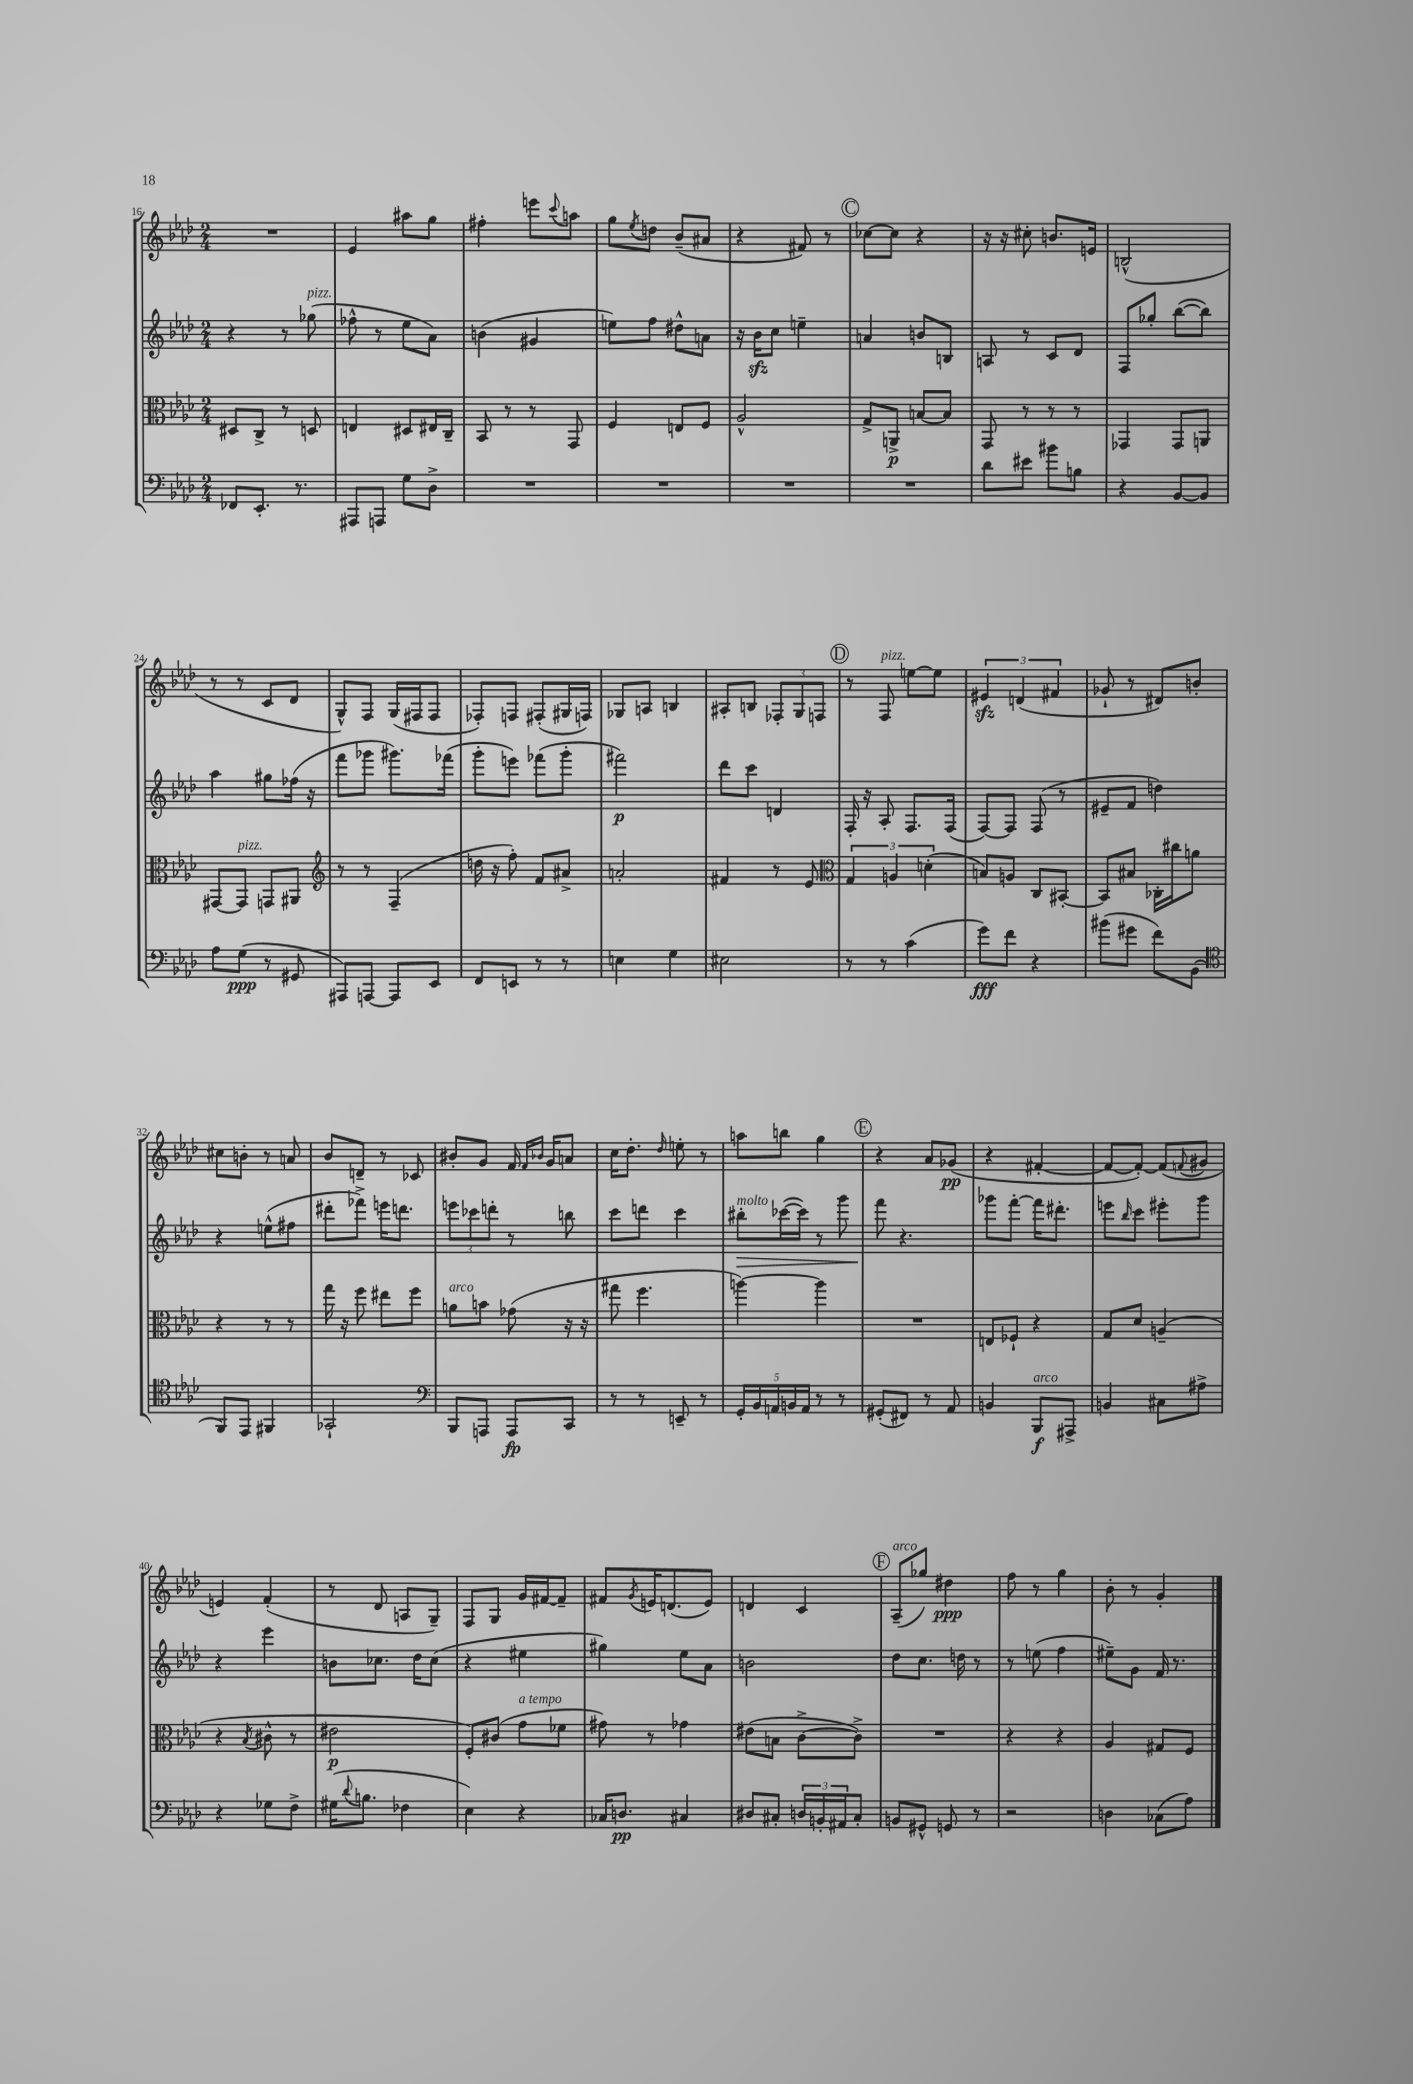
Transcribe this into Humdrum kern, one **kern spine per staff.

**kern	**kern	**kern	**kern
*staff4	*staff3	*staff2	*staff1
*clefF4	*clefC3	*clefG2	*clefG2
*k[b-e-a-d-]	*k[b-e-a-d-]	*k[b-e-a-d-]	*k[b-e-a-d-]
*M2/4	*M2/4	*M2/4	*M2/4
8FF-	8D#	4r	2r
8.EE-'	8C^	.	.
.	8r	8r	.
8.r	.	.	.
.	8D	(8gg-	.
=	=	=	=
8AAA#	4E	8ff-^^	4e-
8AAA	.	8r	.
8G	8D#	8ee-	8aa#
8D-^	16E#	8a-)	8gg
.	16C~	.	.
=	=	=	=
2r	8BB-	(4b	4ff#'
.	8r	.	.
.	8r	4g#	8eee
.	.	.	8qqccc
.	8GG	.	8aa
=	=	=	=
2r	4F	8ee)	8gg
.	.	.	8qee-
.	.	8ff	8dd
.	8E	8dd#^^	(8b-~
.	8F	8a	8a#
=	=	=	=
2r	2A-^^	16r	4r
.	.	16b-	.
.	.	8cc	.
.	.	4ee~	8f#)
.	.	.	8r
=	=	=	=
2r	8G^	4a	[8cc-
.	8AA^	.	8cc-]
.	[8B	8b	4r
.	8B]	8B	.
=	=	=	=
8d-	8GG	8A	16r
.	.	.	16r
8e#	8r	8r	8cc#'
8b#	8r	8c	8.b
8B	8r	8d-	.
.	.	.	16e
=	=	=	=
4r	4GG-	8F	(2B^^
.	.	8gg-'	.
[8BB-	8GG-	([8bb-	.
8BB-]	8AA	8bb-])	.
=	=	=	=
8A-	[8GG#	4aa-	8r
(8G	8GG#]	.	8r
8r	8GG	8gg#	8c
8GG#	8AA#	(16ff-	8d-
.	.	16r	.
=	=	=	=
*	*clefG2	*	*
8AAA#)	8r	8fff	8G^^)
[8AAA	8r	8ggg-	8F
8AAA]	(4F~	8.ggg#)	(16G
.	.	.	16F#
8EE-	.	.	8F#
.	.	(16fff-	.
=	=	=	=
8FF	16dd	8ggg'	8F-')
.	16r	.	.
8EE	8ff')	8eee)	8F
8r	8f	(8fff-	(8F#'
8r	8a#^	8ggg'	16G#
.	.	.	16F)
=	=	=	=
4E	2a'	2fff#)	8G-
.	.	.	8A
4G	.	.	4B
=	=	=	=
2E#	4f#	8ddd-	8A#'
.	.	8ccc	8B
.	8r	4d	12F-'
.	.	.	12G
.	8e-	.	.
.	.	.	12F
=	=	=	=
*	*clefC3	*	*
8r	6G	16F'	8r
.	.	16r	.
8r	.	8A-'	8F
.	6A	.	.
(4c	.	8.F	[8ee
.	(6d'	.	.
.	.	.	8ee]
.	.	(16F	.
=	=	=	=
8g)	8B)	[8F)	6e#
8f	8A	8F]	.
.	.	.	(6d
4r	8C	(8F	.
.	.	.	6f#
.	[8BB#'	8r	.
=	=	=	=
(8b#	8BB#]	8e#~	8g-`
8g#	8B#	8f	8r
8f)	16C-'	4dd)	8d#)
.	16cc#	.	.
(8BB-	8a	.	8b'
=	=	=	=
*clefC4	*	*	*
8FF)	4r	4r	8cc#
8EE-	.	.	8b'
4FF#	8r	(8ee^^	8r
.	8r	8ff#	8a
=	=	=	=
2GG-`	16gg	8ddd#'	8b-
.	16r	.	.
.	8ff	8fff-^)	8d~
.	8ee#	16eee	8r
.	.	8.ddd	.
.	8ff	.	8c-
=	=	=	=
*clefF4	*	*	*
8BBB-	8a	12eee	8b#'
.	.	12ccc-	.
8AAA	8b	.	8g
.	.	12ddd'	.
8AAA	(8g-	8r	16f
.	.	.	16qqf
.	.	.	16qqb-
.	.	.	16g
8CC	16r	8bb	8a
.	16r	.	.
=	=	=	=
8r	8gg#	8ccc	16cc
.	.	.	8.dd-'
8r	4.ff	8ddd	.
.	.	.	16qqdd-
8EE~	.	4ccc	8ee'
8r	.	.	8r
=	=	=	=
20GG'	[4aa)	8bb#'	8aa
20BB-	.	.	.
20AA	.	.	.
.	.	([16ccc-	8bb
20BB	.	.	.
.	.	16ccc-])	.
20AA	.	.	.
8r	4aa]	8r	4gg
8r	.	8ggg	.
=	=	=	=
(8GG#'	2r	8fff	4r
8FF#)	.	4.r	.
8r	.	.	8a-
8AA-	.	.	(8g-
=	=	=	=
4BB	8E	8ggg-	4r
.	8F-`	[8fff'	.
8BBB-	4r	16fff]	[4f#'
.	.	8.ddd#'	.
8AAA#^	.	.	.
=	=	=	=
4BB	8G	8eee	8f#_
.	.	16qqbb-	.
.	8d-	8ccc	8f#'_)
8C#	(4A~	8eee#'	(8f#]
.	.	.	8qqf
8A#^	.	8ggg	8g#
=	=	=	=
4r	4r	4r	4e)
.	8qB-	.	.
8G-	8c#^^	4eee-	(4f'
8F^	8r	.	.
=	=	=	=
(16G#	2e#	8b	8r
8qqd-	.	.	.
8.B	.	.	.
.	.	8.cc-	8d-
4F-	.	.	8A
.	.	16dd-	.
.	.	(8cc-	8G~)
=	=	=	=
4E-)	8F')	4r	8F
.	(8c#	.	8G
4r	8g	4ee#	16g
.	.	.	[16f#
.	8f-	.	8f#~]
=	=	=	=
16C-	8g#)	4gg#)	8f#
8.D	.	.	.
.	.	.	8qg
.	8r	.	16e
.	.	.	(8.d
4C#	4g-	8ee-	.
.	.	8a-	8e)
=	=	=	=
8D#	(8e#	2b	4d
8C#'	8B	.	.
24D	[8c^	.	4c
24BB'	.	.	.
24AA#	.	.	.
8C#'	8c^])	.	.
=	=	=	=
8BB	2r	8dd-	(8A-~
8GG#^^	.	8.cc	8gg-)
8GG	.	.	4dd#
.	.	16dd	.
8r	.	8r	.
=	=	=	=
2r	4r	8r	8ff
.	.	(8ee	8r
.	4r	4ff	4gg
=	=	=	=
4D	4A-	8ee#~)	8b-'
.	.	8g	8r
(8C-	8G#	16f	4g'
.	.	8.r	.
8A-)	8F	.	.
==	==	==	==
*-	*-	*-	*-
